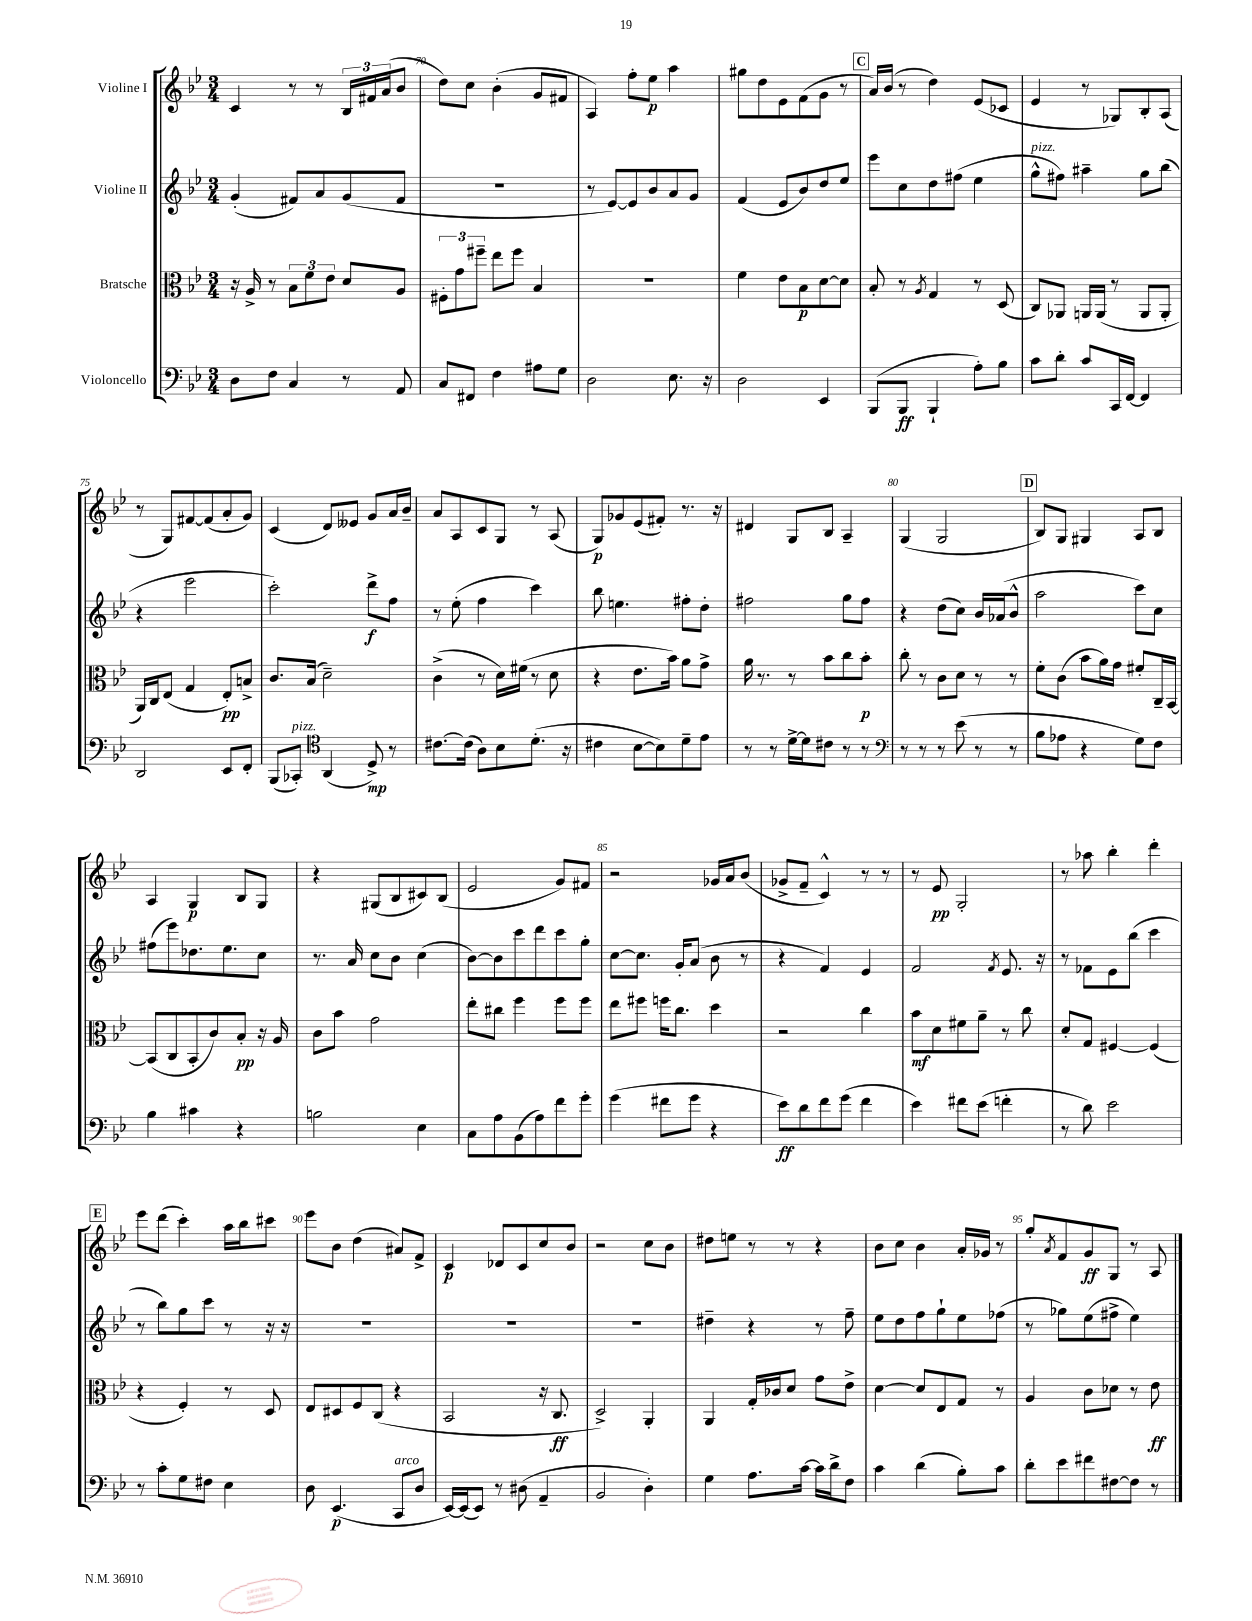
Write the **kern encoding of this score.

**kern	**dynam	**kern	**dynam	**kern	**dynam	**kern	**dynam
*part4	*part4	*part3	*part3	*part2	*part2	*part1	*part1
*staff4	*staff4	*staff3	*staff3	*staff2	*staff2	*staff1	*staff1
*I"Violoncello	*	*I"Bratsche	*	*I"Violine II	*	*I"Violine I	*
*clefF4	*	*clefC3	*	*clefG2	*	*clefG2	*
*k[b-e-]	*	*k[b-e-]	*	*k[b-e-]	*	*k[b-e-]	*
*M3/4	*	*M3/4	*	*M3/4	*	*M3/4	*
=69	=69	=69	=69	=69	=69	=69	=69
8D\L	.	16r	.	(4g'/	.	4c/	.
.	.	16A^/	.	.	.	.	.
8F\J	.	8r	.	.	.	.	.
4C/	.	12B-\L	.	8f#X/L)	.	8r	.
.	.	12f\	.	.	.	.	.
.	.	.	.	8a/	.	8r	.
.	.	12e-\J	.	.	.	.	.
8r	.	8d/L	.	(8g/	.	24B-/LL	.
.	.	.	.	.	.	24f#X/	.
.	.	.	.	.	.	(24a/J	.
8AA/	.	8A/J	.	8f#/J	.	8b-/J	.
=70	=70	=70	=70	=70	=70	=70	=70
8C/L	.	12F#X'\L	.	2.r	.	8dd\L)	.
.	.	12g\	.	.	.	.	.
8FF#X/J	.	.	.	.	.	8cc\J	.
.	.	12ff#X~\J	.	.	.	.	.
4F\	.	8ee-\L	.	.	.	(4b-'\	.
.	.	8ff#\J	.	.	.	.	.
8A#X\L	.	4B-/	.	.	.	8g/L	.
8G\J	.	.	.	.	.	8f#X/J	.
=71	=71	=71	=71	=71	=71	=71	=71
2D\	.	2.r	.	8r	.	4A/)	.
.	.	.	.	[8e-/L)	.	.	.
.	.	.	.	8e-/]	.	8ff'\L	.
.	.	.	.	8b-/	.	8ee-\J	p
8.E-\	.	.	.	8a/	.	4aa\	.
.	.	.	.	8g/J	.	.	.
16r	.	.	.	.	.	.	.
=72	=72	=72	=72	=72	=72	=72	=72
2D\	.	4f\	.	(4f/	.	8gg#X\L	.
.	.	.	.	.	.	8dd\	.
.	.	8e-\L	.	8e-/L	.	8e-\	.
.	.	8B-\	p	8b-/)	.	(8f\	.
4EE-/	.	[8d\	.	8dd/	.	8g\J	.
.	.	8d\J]	.	8ee-/J	.	8r	.
!!LO:REH:place=s1:t=C
=73	=73	=73	=73	=73	=73	=73	=73
(8BBB-/L	.	8B-'/	.	8eee-\L	.	16a/LL)	.
.	.	.	.	.	.	(16b-/JJ	.
8BBB-/J	ff	8r	.	8cc\	.	8r	.
.	.	8qA/	.	.	.	.	.
4BBB-`/	.	4G/	.	8dd\	.	4dd\)	.
.	.	.	.	(8ff#X\J	.	.	.
8A'\L)	.	8r	.	4ee-\	.	(8e-/L	.
8B-\J	.	(8D/	.	.	.	8c-X/J	.
=74	=74	=74	=74	=74	=74	=74	=74
!	!	!	!	!LO:TX:a:i:t=pizz.	!	!	!
8c\L	.	8C/L)	.	8gg^^\L	.	4e-/	.
8d'\J	.	8AA-X/J	.	8ff#X\J)	.	.	.
8c/L	.	16AAn/LL	.	4aa#X~\	.	8r	.
.	.	(16AA/JJ	.	.	.	.	.
16CC/L	.	8r	.	.	.	8G-X/L)	.
[16FF/JJ	.	.	.	.	.	.	.
4FF/]	.	8AA/L	.	8gg\L	.	8B-'/	.
.	.	8AA'/J	.	(8bb-\J	.	(8A/J	.
!!LO:LB:g=z
=75	=75	=75	=75	=75	=75	=75	=75
2DD/	.	16AA/LL)	.	4r	.	8r	.
.	.	16C/J	.	.	.	.	.
.	.	(8E-/J	.	.	.	8G/L)	.
.	.	4G/	.	2eee-\	.	[8f#X/	.
.	.	.	.	.	.	(8f#/]	.
8EE-/L	.	8E-'/L)	pp	.	.	8a'/	.
8FF'/J	.	8Bn^/J	.	.	.	8g/J)	.
=76	=76	=76	=76	=76	=76	=76	=76
(8BBB-/L	.	8.c/L	.	2ccc'\)	.	(4c/	.
!LO:TX:a:i:t=pizz.	!	!	!	!	!	!	!
8CC-X'/J)	.	.	.	.	.	.	.
.	.	(16B-/Jk	.	.	.	.	.
*clefC4	*	*	*	*	*	*	*
(4AA/	.	2d~\)	.	.	.	8d/L)	.
.	.	.	.	.	.	8e--X/J	.
8D^/)	mp	.	.	8ddd^\L	f	8g/L	.
8r	.	.	.	8ff\J	.	16a/L	.
.	.	.	.	.	.	16b-~/JJ	.
=77	=77	=77	=77	=77	=77	=77	=77
[8.c#X\L	.	(4c^\	.	8r	.	8a/L	.
.	.	.	.	(8ee-'\	.	8A/	.
(16c#\Jk]	.	.	.	.	.	.	.
8A\L)	.	8r	.	4ff\	.	8c/	.
8B-\	.	16d\LL)	.	.	.	8G/J	.
.	.	(16f#X\JJ	.	.	.	.	.
(8.d'\J	.	8r	.	4ccc\)	.	8r	.
.	.	8d\	.	.	.	(8A/	.
16r	.	.	.	.	.	.	.
=78	=78	=78	=78	=78	=78	=78	=78
4c#X\	.	4r	.	8bb-\	.	8G/L)	p
.	.	.	.	4.een\	.	8g-X/	.
[8B-\L	.	8.e-\L	.	.	.	(8e-/	.
8B-\])	.	.	.	.	.	8f#X'/J)	.
.	.	16b-\Jk)	.	.	.	.	.
8d~\	.	8a\L	.	8ff#X'\L	.	8.r	.
8e-\J	.	8g^\J	.	8dd'\J	.	.	.
.	.	.	.	.	.	16r	.
=79	=79	=79	=79	=79	=79	=79	=79
8r	.	16a\	.	2ff#X\	.	4d#X/	.
.	.	8.r	.	.	.	.	.
8r	.	.	.	.	.	.	.
[16d^\LL	.	8r	.	.	.	8G/L	.
16d\J]	.	.	.	.	.	.	.
8c#X\J	.	8b-\L	.	.	.	8B-/J	.
8r	.	8cc\	.	8gg\L	.	4A~/	.
8r	.	8b-'\J	p	8ff#\J	.	.	.
=80	=80	=80	=80	=80	=80	=80	=80
*clefF4	*	*	*	*	*	*	*
8r	.	8cc'\	.	4r	.	(4G/	.
8r	.	8r	.	.	.	.	.
8r	.	8c\L	.	(8dd\L	.	2G/	.
(8e-\	.	8d\J	.	8cc\J)	.	.	.
8r	.	8r	.	16b-/LL	.	.	.
.	.	.	.	(16a-X/J	.	.	.
8r	.	8r	.	8b-^^/J	.	.	.
!!LO:REH:place=s1:t=D
=81	=81	=81	=81	=81	=81	=81	=81
8B-\L	.	8f'\L	.	2aa\	.	8B-/L)	.
8A-X\J	.	(8c\J	.	.	.	8G/J	.
4r	.	8b-\L	.	.	.	4G#X/	.
.	.	16a\L)	.	.	.	.	.
.	.	16g\JJ	.	.	.	.	.
8G\L)	.	8f#X'/L	.	8ccc\L)	.	8A/L	.
8F\J	.	16C~/L	.	8cc\J	.	8B-/J	.
.	.	[16BB-/JJ	.	.	.	.	.
!!LO:LB:g=z
=82	=82	=82	=82	=82	=82	=82	=82
4B-\	.	(8BB-/L]	.	(8ff#X\L	.	4A/	.
.	.	8C/	.	8eee-\)	.	.	.
4c#X\	.	8BB-'/	.	8.dd-X\	.	4G/	p
.	.	8c/)	.	.	.	.	.
.	.	.	.	8.ee-\	.	.	.
4r	.	8B-'/J	pp	.	.	8B-/L	.
.	.	16r	.	8cc\J	.	8G/J	.
.	.	16A/	.	.	.	.	.
=83	=83	=83	=83	=83	=83	=83	=83
2Bn\	.	8c\L	.	8.r	.	4r	.
.	.	8b-\J	.	.	.	.	.
.	.	.	.	16a/	.	.	.
.	.	2g\	.	8cc\L	.	(8G#X/L	.
.	.	.	.	8b-\J	.	8B-/	.
4E-\	.	.	.	(4cc\	.	8c#X/)	.
.	.	.	.	.	.	(8B-/J	.
=84	=84	=84	=84	=84	=84	=84	=84
8C\L	.	8ee-'\L	.	[8b-\L)	.	2e-/	.
8A\	.	8cc#X\J	.	8b-\]	.	.	.
(8BB-\	.	4ff\	.	8ccc\	.	.	.
8A\)	.	.	.	8ddd\	.	.	.
8f\	.	8ff\L	.	8ccc\	.	8g/L)	.
8g'\J	.	8ff\J	.	8gg'\J	.	8f#X/J	.
=85	=85	=85	=85	=85	=85	=85	=85
(4g\	.	8ee-\L	.	[8cc\L	.	2r	.
.	.	8ff#X\J	.	8.cc\J]	.	.	.
8f#X\L	.	16ffn\KL	.	.	.	.	.
.	.	8.cc\J	.	16g'/KL	.	.	.
8g\J	.	.	.	(8a/J	.	.	.
4r	.	4dd\	.	8b-\	.	16g-X/LL	.
.	.	.	.	.	.	16a/J	.
.	.	.	.	8r	.	(8b-/J	.
=86	=86	=86	=86	=86	=86	=86	=86
8e-\L)	ff	2r	.	4r	.	8g-X^/L	.
8d\	.	.	.	.	.	8f~/J	.
8f\	.	.	.	4f/)	.	4c^^/)	.
(8g\J	.	.	.	.	.	.	.
4f\	.	4cc\	.	4e-/	.	8r	.
.	.	.	.	.	.	8r	.
=87	=87	=87	=87	=87	=87	=87	=87
4e-\)	.	8b-\L	mf	2f/	.	8r	.
.	.	8d\	.	.	.	8e-/	pp
8f#X\L	.	8f#X\	.	.	.	2G'/	.
(8e-\J	.	8a~\J	.	.	.	.	.
.	.	.	.	8qf/	.	.	.
4fn'\	.	8r	.	8.e-/	.	.	.
.	.	8cc\	.	.	.	.	.
.	.	.	.	16r	.	.	.
=88	=88	=88	=88	=88	=88	=88	=88
8r	.	8d'/L	.	8r	.	8r	.
8d\)	.	8G/J	.	8f-X\L	.	8aa-X\	.
2e-\	.	[4F#X/	.	8e-\	.	4bb-'\	.
.	.	.	.	(8bb-\J	.	.	.
.	.	(4F#/]	.	4ccc\	.	4ddd'\	.
!!LO:LB:g=z
!!LO:REH:place=s1:t=E
=89	=89	=89	=89	=89	=89	=89	=89
8r	.	4r	.	8r	.	8eee-\L	.
8c'\L	.	.	.	8bb-\L)	.	(8ddd\J	.
8G\	.	4F'/)	.	8gg\	.	4ccc'\)	.
8F#X\J	.	.	.	8ccc\J	.	.	.
4E-\	.	8r	.	8r	.	16aa\LL	.
.	.	.	.	.	.	16bb-\J	.
.	.	8D/	.	16r	.	8ccc#X\J	.
.	.	.	.	16r	.	.	.
=90	=90	=90	=90	=90	=90	=90	=90
8D\	.	8E-/L	.	2.r	.	8eee-\L	.
(4.EE-/	p	8D#X/	.	.	.	8b-\J	.
.	.	8F/	.	.	.	(4dd\	.
.	.	(8C/J	.	.	.	.	.
!LO:TX:a:i:t=arco	!	!	!	!	!	!	!
8CC/L	.	4r	.	.	.	8a#X/L)	.
8D/J	.	.	.	.	.	8f^/J	.
=91	=91	=91	=91	=91	=91	=91	=91
[16EE-/LL)	.	2BB-/	.	2.r	.	4c/	p
(16EE-/J]	.	.	.	.	.	.	.
8EE-/J)	.	.	.	.	.	.	.
8r	.	.	.	.	.	8d-X/L	.
(8D#X\	.	.	.	.	.	8c/	.
4AA~/	.	16r	.	.	.	8cc/	.
.	.	8.C/	ff	.	.	.	.
.	.	.	.	.	.	8b-/J	.
=92	=92	=92	=92	=92	=92	=92	=92
2BB-/	.	2D^/)	.	2.r	.	2r	.
4D'\)	.	4AA'/	.	.	.	8cc\L	.
.	.	.	.	.	.	8b-\J	.
=93	=93	=93	=93	=93	=93	=93	=93
4G\	.	4AA/	.	4dd#X~\	.	8dd#X\L	.
.	.	.	.	.	.	8een\J	.
8.A\L	.	16G'/LL	.	4r	.	8r	.
.	.	16c-X/J	.	.	.	.	.
.	.	8d/J	.	.	.	8r	.
[16c\Jk	.	.	.	.	.	.	.
16c\LL]	.	8g\L	.	8r	.	4r	.
16d^\J	.	.	.	.	.	.	.
8F\J	.	8e-^\J	.	8ff~\	.	.	.
=94	=94	=94	=94	=94	=94	=94	=94
4c\	.	[4d\	.	8ee-\L	.	8b-\L	.
.	.	.	.	8dd\	.	8cc\J	.
(4d\	.	8d/L]	.	8ff\	.	4b-\	.
.	.	8E-/	.	8gg`\	.	.	.
8B-'\L)	.	8G/J	.	8ee-\	.	16a'/LL	.
.	.	.	.	.	.	16g-X/JJ	.
8c\J	.	8r	.	(8ff-X\J	.	8r	.
=95	=95	=95	=95	=95	=95	=95	=95
8d'\L	.	4A/	.	8r	.	8gg'/L	.
.	.	.	.	.	.	8qa/	.
8e-\	.	.	.	8gg-X\L)	.	8f/	.
8f#X\	.	8c\L	.	(8ee-\	.	8g/	ff
[8F#X\	.	8d-X\J	.	8ff#X^\J	.	8G/J	.
8F#\J]	.	8r	.	4ee-\)	.	8r	.
8r	.	8e-\	ff	.	.	8A/	.
==	==	==	==	==	==	==	==
*-	*-	*-	*-	*-	*-	*-	*-
